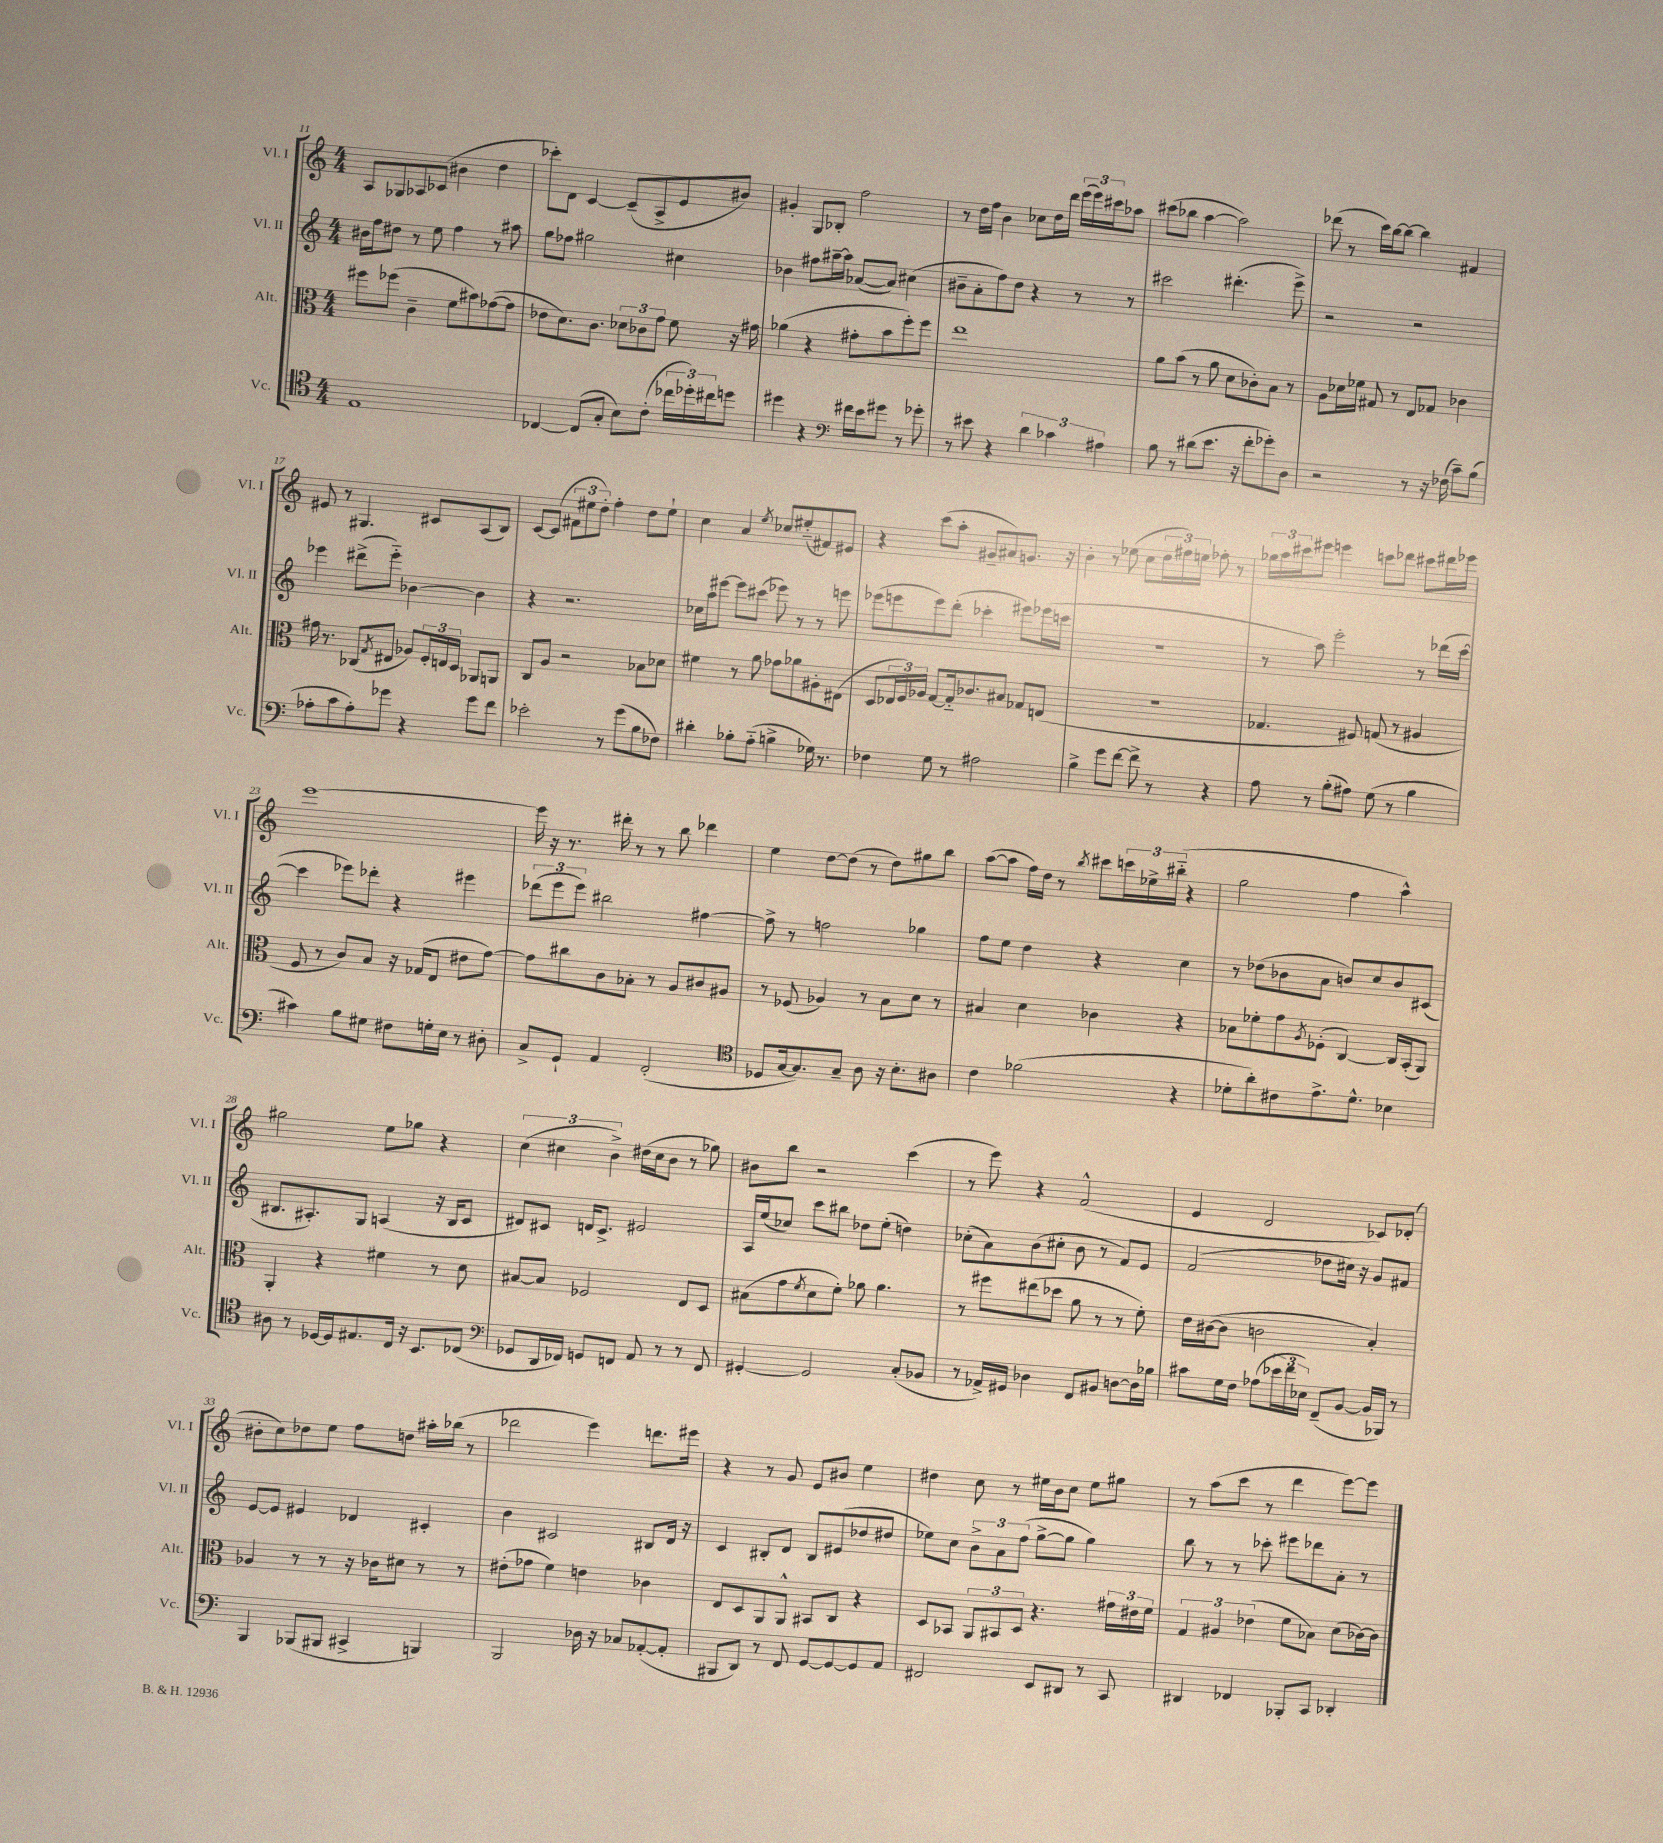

**kern	**kern	**kern	**kern
*part4	*part3	*part2	*part1
*staff4	*staff3	*staff2	*staff1
*I"Vc.	*I"Alt.	*I"Vl. II	*I"Vl. I
*I'Vc.	*I'Alt.	*I'Vl. II	*I'Vl. I
*clefC4	*clefC3	*clefG2	*clefG2
*k[]	*k[]	*k[]	*k[]
*M4/4	*M4/4	*M4/4	*M4/4
=11	=11	=11	=11
1E	8ff#X\L	16b#X\LL	8A/L
.	.	16ff\J	.
.	(8ff-X\J	8dd#X\J	8G-X/
.	4c~\	8r	8A-X/
.	.	8ee\	(8c-X/J
.	8f\L	4ff\	4b#X\
.	8b#X\)	.	.
.	([8g-X\	8r	4dd\
.	8g-\J]	8aa#X\	.
=12	=12	=12	=12
[4C-X/	8e-X\L	8gg\L	8ccc-X'\L)
.	8.d\)	8ff-X\J	8d\J
(8C-/L]	.	2gg#X\	[4c/
.	8.c\J	.	.
8G'/J	.	.	.
8B\L)	12d-X\L	.	(8c~/L]
.	12c-X\	.	.
(8c'\J	.	.	8A^/
.	12g\J	.	.
24cc-X\LL	8f\	4cc#X\	8e/
24dd-X'\)	.	.	.
24cc#X\J	.	.	.
8ddn\J	16r	.	8b#X/J)
.	16g#X\	.	.
=13	=13	=13	=13
4dd#X\	(4a-X\	4b-X\	4g#X'/
4r	4r	8ff#X\L	8G/L
.	.	[16aa#X~\L	8B-X'/J
.	.	16aa#\JJ]	.
*clefF4	*	*	*
16f#X\LL	8g#X'\L	([8a-X/L	2ff\
16e\J	.	.	.
8g#X\J	8b\	8a-/J])	.
8r	8ff'\)	(4cc#X\	.
8g-X'\	8ff\J	.	.
=14	=14	=14	=14
8r	1ee	8b#X~\L	8r
8e#X\	.	8a'\	16dd\LL
.	.	.	16ff\JJ
4r	.	8ff\)	4b\
.	.	8dd\J	.
6d\	.	4r	8cc-X\L
.	.	.	16dd\L
6c-X\	.	.	.
.	.	.	16ddd\JJ
.	.	8r	(24eee\LL
.	.	.	24eee\)
6A#X\	.	.	24ccc#X\J
.	.	8r	8aa-X\J
=15	=15	=15	=15
8B\	8a\L	2ccc#X\	(8ccc#X\L
8r	(8b\J	.	8bb-X\J
(8d#X\L	8r	.	[4aa\
8.e\J	8a\	.	.
.	8d\L	(4.ddd#X'\	2aa\])
16r	.	.	.
8f'\L	8c-X'\)	.	.
8g-X'\)	8B\J	.	.
8D\J	8r	8eee^\)	.
=16	=16	=16	=16
2r	8A\L	2r	(8ddd-X\
.	16d-X\L	.	8r
.	16f-X\JJ	.	.
.	8G#X/	.	16ccc\LL)
.	.	.	[16bb\J
.	8r	.	8bb\J_
8r	8E/L	2r	4bb\]
16r	8G-X/J	.	.
(16F-X\	.	.	.
8c~\L)	4c-X\	.	4f#X/
(8B\J	.	.	.
!!LO:LB:g=z
=17	=17	=17	=17
8A-X'\L	16g#X\	4eee-X\	8e#X/
.	8.r	.	.
8c\	.	.	8r
8A-'\)	(8C-X/L	(8ddd#X^\L	4.G#X/
.	8qG/	.	.
8g-X\J	8E#X/J	8eee-\J)	.
4r	8A-X/L)	[4b-X\	.
.	24F'/L	.	8c#X/L
.	24En/	.	.
.	24D/JJ	.	.
8g-\L	8AA-X/L	4b-\]	(8A/
8f\J	8AAn/J	.	8B/J)
=18	=18	=18	=18
2e-X'\	8C/L	4r	[8c/L
.	8A/J	.	(8c/J]
.	2r	2.r	12f#X\L
.	.	.	12ee#X\
.	.	.	12dd'\J)
8r	.	.	4ff'\
(8g\L	.	.	.
8B\	8B-X\L	.	8dd\L
8F-X\J)	8d-X\J	.	8ee#`\J
=19	=19	=19	=19
4d#X'\	4f#X\	16cc-X\LL	4cc\
.	.	16aa\J	.
.	.	[8eee#X\J	.
8B-X'\L	8r	8eee#\L]	4a/
(8A\J	8a\	(8ccc#X\J	.
.	.	.	8qee/
4Bn^\	8g-X\L	8eee-X\)	8cc-X/L
.	8a-X\	8r	(8ee#X/
16G-X\)	8A#X'\	8r	8f#X/)
8.r	.	.	.
.	(8E#X\J	8eeen\	8e#X/J
=20	=20	=20	=20
4F-X\	8D/L	(8eee-X\L	4r
.	24E-X/L	8eeen\	.
.	24F/)	.	.
.	24A-X/JJ	.	.
8G\	[8G/L	8eee\)	(8ccc\L
8r	16G/k]	(8ddd'\J	8aa'\J
.	8.c-X/	.	.
2A#X\	.	4ccc-X'\	8g#X~/L
.	8B#X/J	.	8a#X/)
.	8G-X/L	8eee#X\L)	8.gn/J
.	(8En/J	(16eee-X\L	.
.	.	16cccn\JJ	16r
=21	=21	=21	=21
4B^\	1r	1r	4b'\
8g\L	.	.	8r
[8f\J	.	.	(8ee-X\
8f^\]	.	.	8cc\L
8r	.	.	24dd\L
.	.	.	24ff#X\)
.	.	.	24een\JJ
4r	.	.	8ff-X'\
.	.	.	8r
=22	=22	=22	=22
8A\	4.G-X/	8r	24gg-X\LL
.	.	.	24aa\
.	.	.	24ccc#X\J
8r	.	8aa\)	8eee#X\J
(8B'\L	.	2eee'\	4eeen\
8A#X\J)	8F#X/)	.	.
(8G\	(8Gn/	.	8cccn\L
8r	8r	.	8ddd-X\J
4B\	4A#X/	8r	8ccc#X\L
.	.	(16ddd-X\LL	16ddd#X\L
.	.	[16ccc\JJ	16eee-X\JJ
!!LO:LB:g=z
=23	=23	=23	=23
4c#X\)	8F/	4ccc\]	[1eee
.	8r	.	.
8B\L	8c/L)	8eee-X\L)	.
8G#X\J	8B/J	8ddd-X'\J	.
8F#X\L	16r	4r	.
.	(16G-X/KL	.	.
16Gn'\L	8E/J	.	.
16E\JJ	.	.	.
8r	8e#X\L	4eee#X\	.
8D#X'\	[8g\J)	.	.
=24	=24	=24	=24
8C^/L	8g\L]	(12ddd-X\L	16eee\]
.	.	.	16r
.	.	12eee\	.
8GG`/J	8cc#X\	.	8.r
.	.	12eee\J)	.
4AA/	8c\	2bb#X\	.
.	.	.	16ddd#X'\
.	8B-X'\J	.	8r
(2FF'/	8r	.	8r
.	8A/L	.	8bb\
.	8c#X/	[4ff#X\	4ddd-X\
.	8A#X/J	.	.
=25	=25	=25	=25
*clefC4	*	*	*
8D-X/L	8r	8ff#^\]	4ee\
[16G/k	(8F-X/	8r	.
8.G/])	.	.	.
.	4A-X/)	2ffn\	[8dd\L
8G~/J	.	.	(8dd\J]
8A\	8r	.	8r
16r	8B\L	.	8dd\L)
8.B'\L	.	.	.
.	8d\J	4gg-X\	8gg#X\
8A#X\J	8r	.	8bb\J
=26	=26	=26	=26
4c\	4B#X/	8ff\L	([8aa\L
.	.	8ee\J	8aa\J]
(2f-X\	4d\	4dd\	16ff\LL)
.	.	.	16dd\JJ
.	.	.	8r
.	.	.	8qbb/
.	4c-X\	4r	8ccc#X\L
.	.	.	24cccn\L
.	.	.	24ee-X^\
.	.	.	(24bb#X\JJ
4r	4r	4cc\	4r
=27	=27	=27	=27
8d-X'\L	8B-X\L	8r	2gg\
8a'\)	8f-X'\	(8dd-X\L	.
8c#X\	8g\	8b-X\	.
.	8qA/	.	.
8.e^\	(8F-X'\J	8a\J	.
.	[4C/)	8bn/L)	4ff\
8.d-^^\J	.	.	.
.	.	8cc/	.
4B-X\	16C/LL]	8b/	4aa^^\)
.	(16BB'/J	.	.
.	8AA/J)	(8c#X/J	.
!!LO:LB:g=z
=28	=28	=28	=28
8A#X\	4AA'/	8.B#X/L	2gg#X\
8r	.	.	.
.	.	8.A#X'/)	.
[16D-X/LL	4r	.	.
16D-/J]	.	.	.
8.E#X/	.	8G/J	.
.	4f#X\	(4An/	8ee\L
16C/Jk	.	.	.
16r	.	.	8gg-X\J
8.BB/L	.	.	.
.	8r	16r	4r
.	.	16B#/KL	.
(8C-X/J	8d\	8c/J	.
=29	=29	=29	=29
*clefF4	*	*	*
8GG-X/L	[8B#X/L	8d#X/L)	(6cc\
16DD/L	8B#/J]	8c#X/J	.
.	.	.	6cc#X\
16FF-X/JJ)	.	.	.
8GGn/L	2F-X/	16dn/KL	.
.	.	8.c#^/J	.
.	.	.	6b^\)
8FFn/J	.	.	.
8AA/	.	2e#X/	(16dd#X\LL
.	.	.	16cc#\J
8r	.	.	8b\J
8r	8E/L	.	8r
8FF/	8D/J	.	8gg-X\)
=30	=30	=30	=30
[4GG#X'/	(8B#X\L	16A/LL	8b#X\L
.	.	(16ee/J	.
.	8g\	8cc-X/J)	8bb\J
.	8qf/	.	.
2GG#/]	8d\	8ccc\L	2r
.	8f'\J)	8bb#X\J	.
.	8a-X\	8dd-X\L	.
.	4.a-\	(8ee'\J	.
(8C'/L	.	4ddn\)	(4ccc\
8BB-X/J	.	.	.
=31	=31	=31	=31
8r	8r	(8cc-X'\L	8r
16AA-X^/LL)	8ff#X\L	8a\)	8eee\)
16GG#X/JJ	.	.	.
4D-X\	(8ee#X\	(8b\	4r
.	8dd-X\J	8cc#X'\J	.
8FF/L	8a\	8b\	(2f^^/
8BB#X/J	8r	8r	.
[8Dn\L	8r	8f/L)	.
16D\L]	8f'\)	8e/J	.
16B-X\JJ	.	.	.
=32	=32	=32	=32
8c#X\L	16e\LL	(2f/	4e/
.	([16c#X\J	.	.
16G\L	8c#\J]	.	.
16F\JJ	.	.	.
(8A-X\L	2cn\	.	2d/
24e-X\L	.	.	.
24f\	.	.	.
24E-X\JJ)	.	.	.
(8FF~/L	.	8dd-X\L	.
[8BB/J	.	16cc#X\Jk)	.
.	.	16r	.
16BB/LL]	4B'/)	8g/L	8c-X/L)
16BBB-X/JJ)	.	.	.
8r	.	8f#X/J	(8d-X'/J
!!LO:LB:g=z
=33	=33	=33	=33
4BBB/	4A-X/	[8e/L	8b#X'\L
.	.	8e/J]	8cc\)
(8BBB-X/L	8r	4e#X/	8dd-X\
8BBB#X/J	8r	.	8ee\J
4CC#X^/	16r	4d-X/	8ff\L
.	16c-X\KL	.	.
.	8d#X\J	.	8ddn\J
4BBBn/)	8r	4c#X'/	16aa#X'\LL
.	.	.	(16bb-X\JJ
.	8r	.	8r
=34	=34	=34	=34
2BBB/	(8e#X'\L	4b\	2ddd-X\
.	8g-X\J	.	.
.	4f\)	2c#X/	.
16D-X\	4en\	.	4eee\)
16r	.	.	.
8C-X/L	.	.	.
([8AA-X'/	4c-X\	8B#X/L	8.dddn\L
8AA-'/J]	.	16d/Jk	.
.	.	16r	16eee#X\Jk
=35	=35	=35	=35
8BBB#X/L	8E/L	4c/	4r
8DD/J)	8D/	.	.
8r	8AA/	8B#X'/L	8r
8FF/	8AA^^/J	8d/J	8g/
[8GG/L	8BB#X/L	8B#/L	8e/L
8GG/_	8C/J	(8e#X/	8b#X/J
8GG/]	4r	8dd-X/	4ee\
8AA/J	.	8dd#X/J	.
=36	=36	=36	=36
2FF#X/	8D/L	8ee-X\L)	4dd#X\
.	8BB-X/J	8cc\J	.
.	12AA/L	12b^\L	8cc\
.	12BB#X/	12a\	.
.	.	.	8r
.	12D/J	(12ff\J	.
8EE/L	4.r	[8gg^\L	16ee#X\LL
.	.	.	16b\J
8DD#X/J	.	8gg\J]	8cc\J
8r	.	4gg\)	8ee#\L
8CC/	24g#X\LL	.	8gg#X\J
.	24e#X\	.	.
.	24f\JJ	.	.
=37	=37	=37	=37
4DD#X/	6G/	8bb\	8r
.	.	8r	(8aa\L
.	6A#X/	.	.
4FF-X/	.	8r	8ccc\J
.	(6e-X\	.	.
.	.	8ccc-X'\	8r
8BBB-X'/L	8f\L	8eee#X\L	4ddd\
8CC/J	8B-X\J)	8ddd-X\	.
4DD-X'/	(8d\L	8a'\J	[8eee\L)
.	[16c-X\L)	8r	8eee\J]
.	16c-\JJ]	.	.
==	==	==	==
*-	*-	*-	*-
